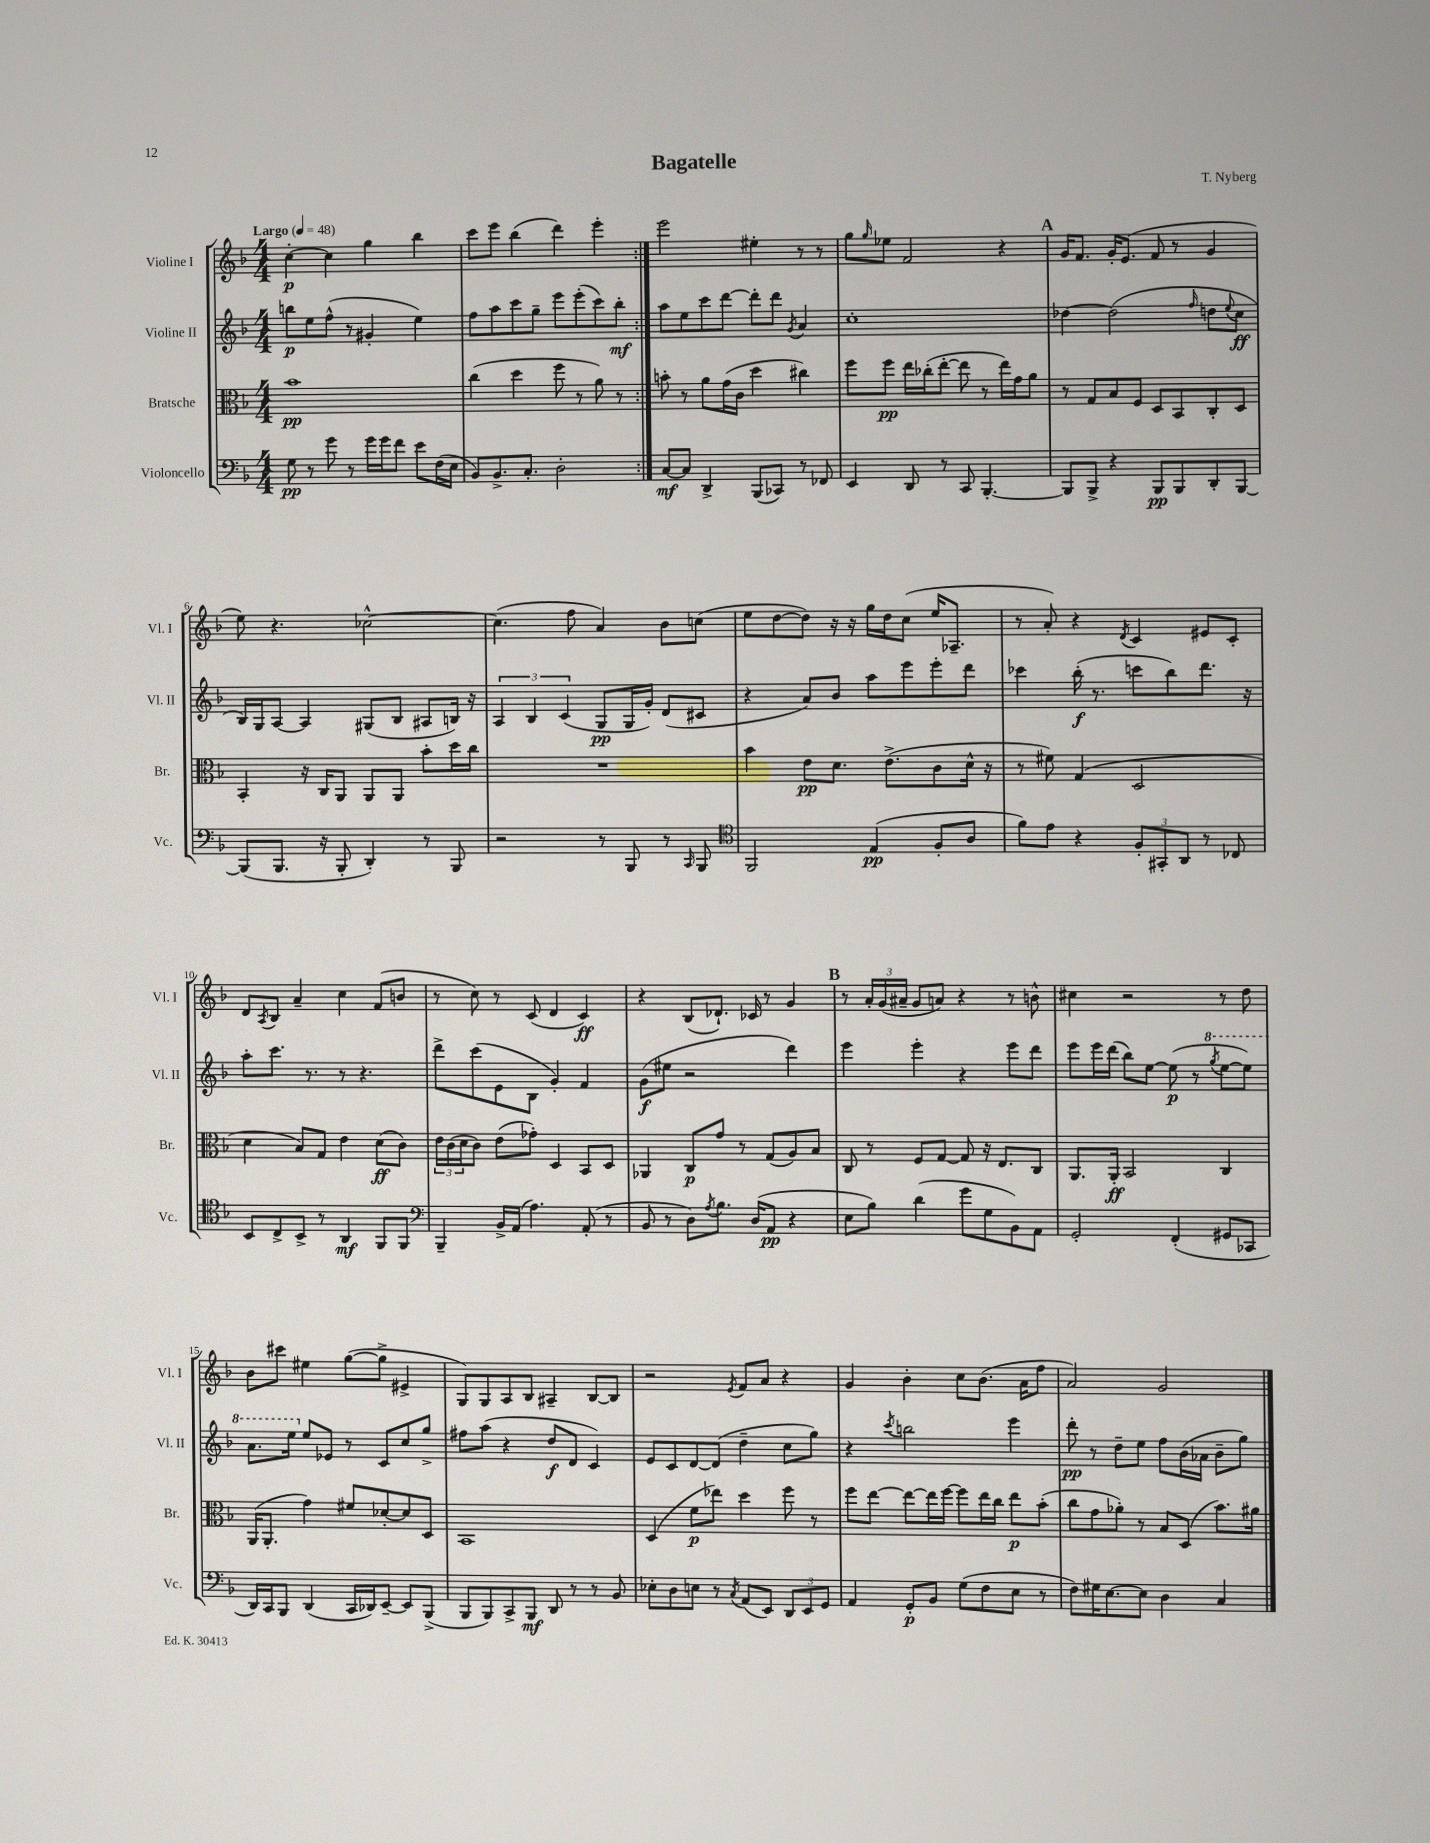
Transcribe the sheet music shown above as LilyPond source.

\header { title = "Bagatelle" composer = "T. Nyberg" }
<<
\new StaffGroup <<
\new Staff = "s0" \with { instrumentName = "Violine I" shortInstrumentName = "Vl. I" } {
    \clef treble \key f \major \numericTimeSignature \time 4/4 \tempo "Largo" 4 = 48
    \repeat volta 2 { c''4~-.\p c''4 g''4 bes''4 |
    c'''8 e'''8 bes''4( d'''4) e'''4-. | }
    e'''2 eis''4-. r8 r8 |
    g''8 \grace { g''16 } ees''8 f'2 r4 |
    \mark \markup { \bold "A" } g'16 f'8. g'16-. e'8.( f'8 r8 g'4 |
    e''8) r4. ces''2~-^ |
    ces''4.( f''8 a'4) bes'8 c''8( |
    e''8 d''8~ d''8) r16 r16 g''16 d''16 c''8( e''16 aes8.-- |
    r8 a'8-.) r4 \acciaccatura { d'8 } c'4 eis'8 c'8-. |
    d'8 \acciaccatura { a8 } bes8 a'4-- c''4 f'8( b'8 |
    r8 c''8) r8 c'8( d'4 c'4\ff) |
    r4 bes8( des'8.-!) ces'16 r8 g'4 |
    \mark \markup { \bold "B" } r8 \tuplet 3/2 { a'16-. g'16( ais'16-- } g'8 a'8) r4 r8 b'8-^ |
    cis''4 r2 r8 d''8 |
    bes'8 cis'''8 eis''4 g''8~( g''8-> eis'4-> |
    g8) g8 a8 bes8 ais4-- bes8~ bes8 |
    r2 \acciaccatura { e'8 } f'8 a'8 r4 |
    g'4 bes'4-. c''8 bes'8.( a'16 f''8 |
    a'2) g'2 \bar "|." |
}
\new Staff = "s1" \with { instrumentName = "Violine II" shortInstrumentName = "Vl. II" } {
    \clef treble \key f \major \numericTimeSignature \time 4/4
    \repeat volta 2 { b''8\p e''8 f''8-^( r8 gis'4-. e''4) |
    f''8 a''8 c'''8 g''8-- e'''8 e'''8-.( c'''8) bes''8-.\mf | }
    a''8 e''8 c'''8 d'''8~ d'''8-. d'''8 \acciaccatura { g'8 } a'4 |
    c''1-. |
    \mark \markup { \bold "A" } des''4~ des''2( \grace { f''16 } d''8 \appoggiatura { e''8 } c''8\ff |
    bes16) g16 a8~ a4 gis8( bes8 ais8 b16) r16 |
    \tuplet 3/2 { a4 bes4 c'4( } g8\pp g16 g'16-.) d'8( cis'8 |
    r4 a'8) bes'8 a''8 e'''8 e'''8-. d'''8 |
    ces'''4 bes''16-.\f( r8. c'''8 bes''8) d'''8. r16 |
    a''8-. c'''8. r8. r8 r4. |
    d'''8-> c'''8( e'8 bes8 g'4-.) f'4 |
    g'8\f( eis''8 r2 d'''4) |
    \mark \markup { \bold "B" } e'''4 e'''4-. r4 e'''8 d'''8 |
    e'''8 e'''16 d'''16( bes''8) e''8~ e''8\p( r8 \ottava #1 \acciaccatura { g'''8 } e'''8~ e'''8) |
    a''8. e'''16 \ottava #0 e''8 ees'8 r8 c'8 c''8 g''8-> |
    fis''8 a''8( r4 d''8\f d'8 c'4) |
    e'8 c'8 d'8~ d'8( d''4-- c''8 g''8) |
    r4 \acciaccatura { c'''8 } b''2 e'''4 |
    d'''8-.\pp r8 d''8-- e''8 f''8 bes'16( aes'16 bes'8-- g''8) \bar "|." |
}
\new Staff = "s2" \with { instrumentName = "Bratsche" shortInstrumentName = "Br." } {
    \clef alto \key f \major \numericTimeSignature \time 4/4
    \repeat volta 2 { bes'1\pp |
    c''4( d''4 f''8 r8 a'8) r8 | }
    b'8-. r8 a'8 g'16( c'16 d''4 cis''4) |
    f''8 f''8\pp e''16 ces''16-.( e''8~-. e''8 r8 e''16) g'16 a'8 |
    \mark \markup { \bold "A" } r8 g8 bes8 f8 d8 bes,8 c8-. d8 |
    bes,4-. r16 c16 a,8 a,8 a,8 bes'8-. d''16 c''16 |
    R1 |
    bes'4 e'8\pp d'8. e'8.->( c'8 d'16-^ r16 |
    r8 fis'8) g4( d2 |
    d'4 bes8) g8 e'4 d'8\ff( c'8) |
    \tuplet 3/2 { e'16 c'16( d'16 } c'8) e'8( ges'8-.) d4 bes,8 d8 |
    aes,4 c8\p g'8 r8 g8( a8) bes8 |
    \mark \markup { \bold "B" } c8 r8 f8 g8~ g8 r16 e8. c8 |
    a,8. a,16-.\ff bes,2 c4 |
    a,16( a,8.-. g'4) fis'8 des'8~-. des'8 d8 |
    bes,1 |
    d4( f'8\p ees''8) d''4 f''8 r8 |
    f''8 e''8~ e''8~ e''16 f''16~ f''8 e''16 c''16 e''8\p bes'8-.( |
    c''8 g'8 aes'8-.) r8 bes8 d8( bes'8.) ais'16 \bar "|." |
}
\new Staff = "s3" \with { instrumentName = "Violoncello" shortInstrumentName = "Vc." } {
    \clef bass \key f \major \numericTimeSignature \time 4/4
    \repeat volta 2 { g8\pp r8 g'8 r8 g'16 g'16 f'8 e'8 f16( e16 |
    bes,8) bes,8.-> c8.-. d2-. | }
    c8~\mf c8 d,4-> bes,,8( ces,8) r8 fes,8 |
    e,4 d,8 r8 c,8 bes,,4.~-. |
    \mark \markup { \bold "A" } bes,,8 bes,,8-> r4 bes,,8\pp bes,,8 d,8-. bes,,8~ |
    bes,,8( bes,,8. r16 bes,,8-. d,4-.) r8 bes,,8 |
    r2 r8 bes,,8 r8 \grace { c,16 } bes,,8 |
    \clef tenor f,2 e4\pp( f8-. a8 |
    f'8) e'8 r4 \tuplet 3/2 { f8-. gis,8-. a,8 } r8 ces8 |
    bes,8 c8-> bes,8-> r8 a,4\mf f,8 f,8 |
    \clef bass bes,,4-- bes,16-> a,16( a4.) a,8-.( r8 |
    bes,8 r8 d8) \acciaccatura { a8 } bes8. d16( a,8\pp r4 |
    \mark \markup { \bold "B" } e8 bes8) d'4( g'8 g8 bes,8) a,8 |
    g,2-. f,4-.( gis,8 ces,8 |
    d,16) c,16 bes,,8 d,4( c,16 des,16) e,8~-- e,8 bes,,8->( |
    bes,,8 bes,,8) c,8-> bes,,8\mf d,8 r8 r8 bes,8 |
    ees8-. d8 e8 r8 \acciaccatura { c8 } a,8( e,8) \tuplet 3/2 { d,8 e,8 g,8 } |
    a,4 g,8-.\p bes,8 g8( f8 e8 r8 |
    f8) gis16 e8.~ e8 d4 c4 \bar "|." |
}
>>
>>
